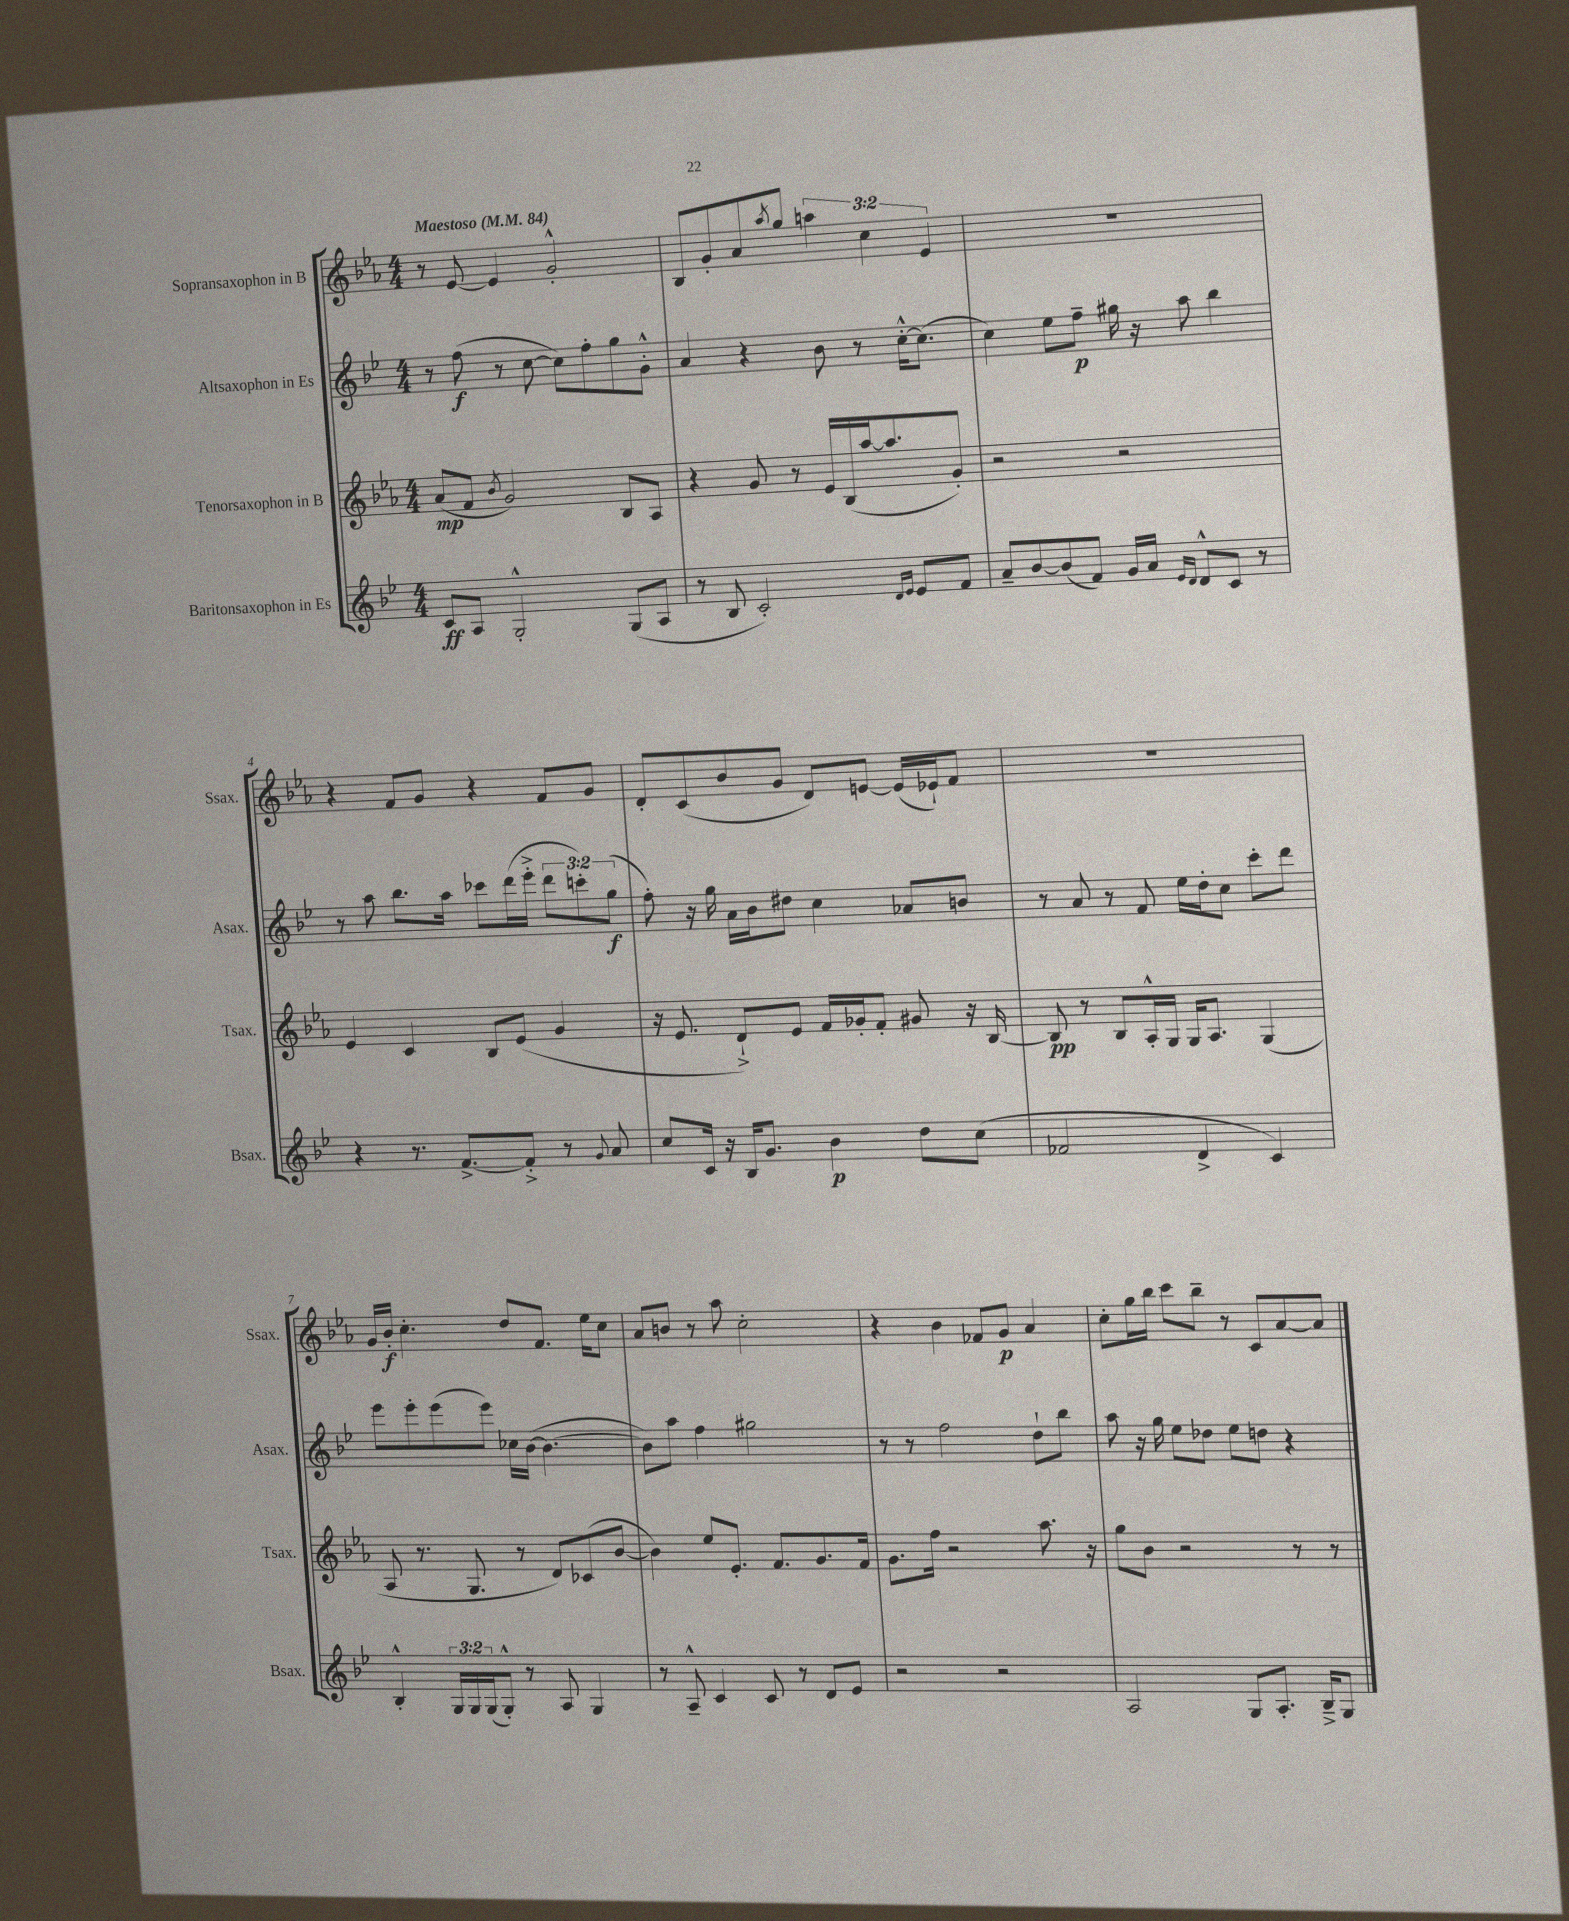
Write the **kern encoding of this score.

**kern	**dynam	**kern	**dynam	**kern	**dynam	**kern	**dynam
*part4	*part4	*part3	*part3	*part2	*part2	*part1	*part1
*staff4	*staff4	*staff3	*staff3	*staff2	*staff2	*staff1	*staff1
*I"Baritonsaxophon in Es	*	*I"Tenorsaxophon in B	*	*I"Altsaxophon in Es	*	*I"Sopransaxophon in B	*
*I'Bsax.	*	*I'Tsax.	*	*I'Asax.	*	*I'Ssax.	*
*clefG2	*	*clefG2	*	*clefG2	*	*clefG2	*
*k[b-e-]	*	*k[b-e-a-]	*	*k[b-e-]	*	*k[b-e-a-]	*
*M4/4	*	*M4/4	*	*M4/4	*	*M4/4	*
*MM84	*	*MM84	*	*MM84	*	*MM84	*
=1	=1	=1	=1	=1	=1	=1	=1
!	!	!	!	!	!	!LO:TX:a:B:t=Maestoso	!
8c/L	ff	(8a-/L	mp	8r	.	8r	.
8A/J	.	8f/J	.	(8ff\	f	[8e-/	.
.	.	8qb-/	.	.	.	.	.
2G'^^/	.	2g/)	.	8r	.	4e-/]	.
.	.	.	.	[8cc\	.	.	.
.	.	.	.	8cc\L])	.	2g'^^/	.
.	.	.	.	8ff'\	.	.	.
(8G/L	.	8B-/L	.	8gg\	.	.	.
8A/J	.	8A-/J	.	8g'^^\J	.	.	.
=2	=2	=2	=2	=2	=2	=2	=2
8r	.	4r	.	4a/	.	8B-/L	.
8B-/	.	.	.	.	.	8g'/	.
2c'/)	.	8g/	.	4r	.	8a-/	.
.	.	.	.	.	.	8qaa-/	.
.	.	8r	.	.	.	8gg/J	.
.	.	16e-/LL	.	8b-\	.	6aan\	.
.	.	(16B-/	.	.	.	.	.
.	.	[16aa-/J	.	8r	.	.	.
.	.	.	.	.	.	6cc\	.
.	.	8.aa-/]	.	.	.	.	.
16qqd/LL	.	.	.	.	.	.	.
16qqe-/JJ	.	.	.	.	.	.	.
8e-/L	.	.	.	[16cc'^^\KL	.	.	.
.	.	.	.	(8.cc\J]	.	.	.
.	.	.	.	.	.	6e-/	.
8f/J	.	8g'/J)	.	.	.	.	.
=3	=3	=3	=3	=3	=3	=3	=3
8a~/L	.	2r	.	4cc\)	.	1r	.
[8b-/	.	.	.	.	.	.	.
(8b-/]	.	.	.	8ee-\L	.	.	.
8f/J)	.	.	.	8ff~\J	p	.	.
16g/LL	.	2r	.	16gg#X\	.	.	.
16a/JJ	.	.	.	16r	.	.	.
16qqe-/LL	.	.	.	.	.	.	.
16qqd/JJ	.	.	.	.	.	.	.
8d^^/L	.	.	.	8aa\	.	.	.
8c/J	.	.	.	4bb-\	.	.	.
8r	.	.	.	.	.	.	.
!!LO:LB:g=z
=4	=4	=4	=4	=4	=4	=4	=4
4r	.	4e-/	.	8r	.	4r	.
.	.	.	.	8aa\	.	.	.
8.r	.	4c/	.	8.bb-\L	.	8f/L	.
.	.	.	.	.	.	8g/J	.
[8.f^/L	.	.	.	16aa\Jk	.	.	.
.	.	8B-/L	.	8ccc-X\L	.	4r	.
8f'^/J]	.	(8e-/J	.	(16ddd\L	.	.	.
.	.	.	.	16eee-'^\JJ	.	.	.
8r	.	4g/	.	12ddd\L	.	8f/L	.
.	.	.	.	12cccn'\)	.	.	.
8qqg/	.	.	.	.	.	.	.
8a/	.	.	.	.	.	8g/J	.
.	.	.	.	(12gg\J	f	.	.
=5	=5	=5	=5	=5	=5	=5	=5
8cc/L	.	16r	.	8ff'\)	.	8d'/L	.
.	.	8.e-/	.	.	.	.	.
16c/Jk	.	.	.	16r	.	(8c/	.
16r	.	.	.	16gg\	.	.	.
16B-/KL	.	8d`^/L)	.	16a\LL	.	8b-/	.
8.g/J	.	.	.	16b-\J	.	.	.
.	.	8e-/J	.	8dd#X\J	.	8g/J	.
4b-\	p	16f/LL	.	4cc\	.	8d/L)	.
.	.	16g-X'/J	.	.	.	.	.
.	.	8f'/J	.	.	.	[8en/J	.
8dd\L	.	8g#X/	.	8a-X/L	.	(16e/LL]	.
.	.	.	.	.	.	16e-X`/J)	.
(8cc\J	.	16r	.	8bn/J	.	8f/J	.
.	.	[16B-/	.	.	.	.	.
=6	=6	=6	=6	=6	=6	=6	=6
2f-X/	.	8B-/]	pp	8r	.	1r	.
.	.	8r	.	8a/	.	.	.
.	.	8B-/L	.	8r	.	.	.
.	.	16A-'^^/L	.	8f/	.	.	.
.	.	16G/JJ	.	.	.	.	.
4d^/	.	16G/KL	.	16ee-\LL	.	.	.
.	.	8.A-/J	.	16dd'\J	.	.	.
.	.	.	.	8cc\J	.	.	.
4c/)	.	(4G/	.	8ccc'\L	.	.	.
.	.	.	.	8ddd\J	.	.	.
!!LO:LB:g=z
=7	=7	=7	=7	=7	=7	=7	=7
4B-'^^/	.	8A-/	.	8eee-\L	.	16g/LL	.
.	.	.	.	.	.	16b-'/JJ	f
.	.	8.r	.	8eee-'\	.	4.cc'\	.
24G/LL	.	.	.	(8eee-\	.	.	.
24G/	.	.	.	.	.	.	.
.	.	8.G/	.	.	.	.	.
(24G/J	.	.	.	.	.	.	.
8G'^^/J)	.	.	.	8eee-\J)	.	.	.
8r	.	8r	.	16cc-X\LL	.	8dd/L	.
.	.	.	.	([16b-\JJ	.	.	.
8A/	.	8d/L)	.	4.b-\_	.	8.f/J	.
4G/	.	(8c-X/	.	.	.	.	.
.	.	.	.	.	.	16ee-\KL	.
.	.	[8b-/J	.	.	.	8cc\J	.
=8	=8	=8	=8	=8	=8	=8	=8
8r	.	4b-\])	.	8b-\L])	.	8a-/L	.
8A~^^/	.	.	.	8aa\J	.	8bn/J	.
4c/	.	8ee-/L	.	4ff\	.	8r	.
.	.	8.e-'/J	.	.	.	8aa-\	.
8c/	.	.	.	2gg#X\	.	2cc'\	.
.	.	8.f/L	.	.	.	.	.
8r	.	.	.	.	.	.	.
8d/L	.	8.g/	.	.	.	.	.
8e-/J	.	.	.	.	.	.	.
.	.	16f/Jk	.	.	.	.	.
=9	=9	=9	=9	=9	=9	=9	=9
2r	.	8.g\L	.	8r	.	4r	.
.	.	.	.	8r	.	.	.
.	.	16ff\Jk	.	.	.	.	.
.	.	2r	.	2ff\	.	4b-\	.
2r	.	.	.	.	.	8f-X/L	.
.	.	.	.	.	.	8g/J	p
.	.	8.aa-\	.	8dd`\L	.	4a-/	.
.	.	.	.	8bb-\J	.	.	.
.	.	16r	.	.	.	.	.
=10	=10	=10	=10	=10	=10	=10	=10
2A/	.	8gg\L	.	8aa\	.	8cc'\L	.
.	.	8b-\J	.	16r	.	16gg\L	.
.	.	.	.	16gg\	.	16bb-\JJ	.
.	.	2r	.	8ee-\L	.	8ccc\L	.
.	.	.	.	8dd-X\J	.	8bb-~\J	.
8G/L	.	.	.	8ee-\L	.	8r	.
8.A'/J	.	.	.	8ddn\J	.	8c/L	.
.	.	8r	.	4r	.	[8a-/	.
16B-~^/KL	.	.	.	.	.	.	.
8G/J	.	8r	.	.	.	8a-/J]	.
==	==	==	==	==	==	==	==
*-	*-	*-	*-	*-	*-	*-	*-
